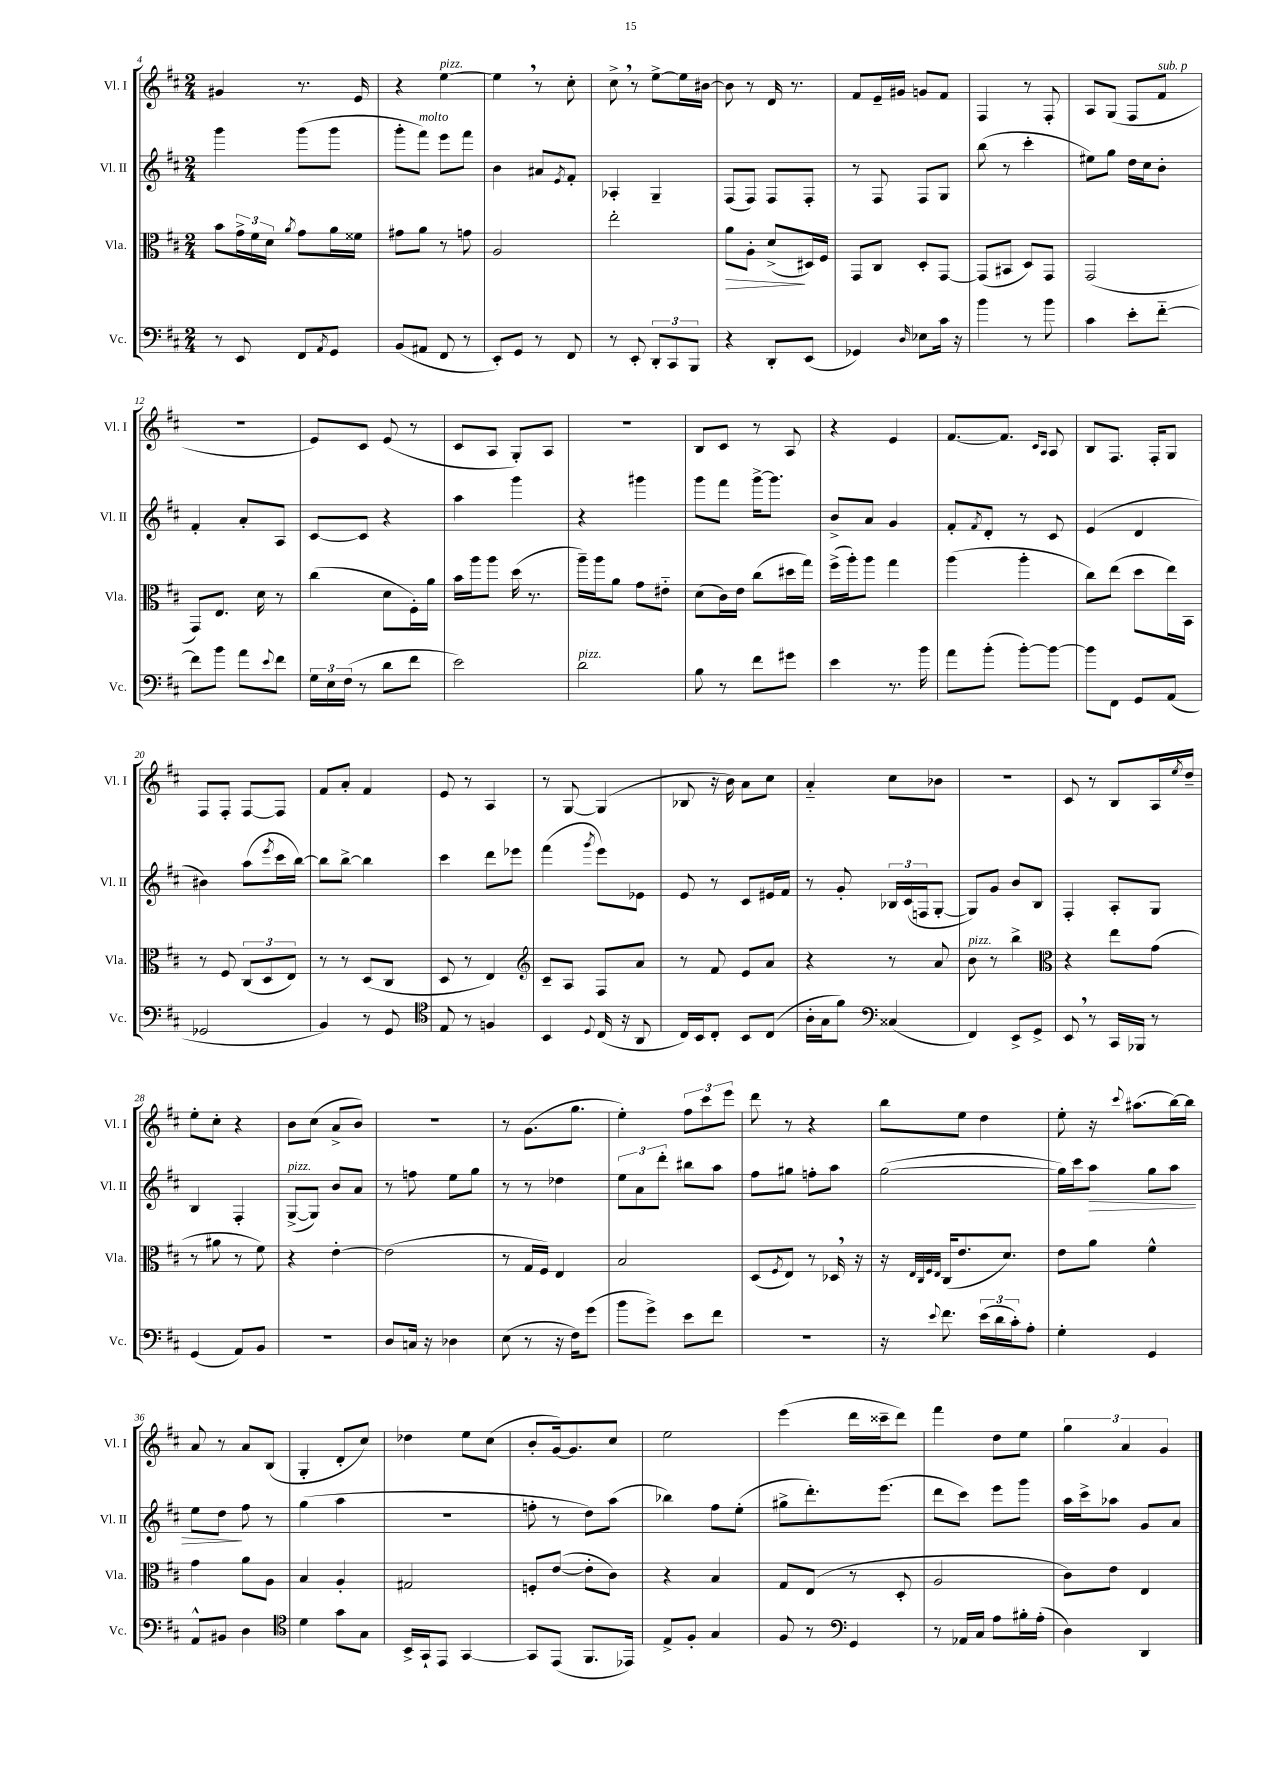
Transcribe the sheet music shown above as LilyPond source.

<<
\new StaffGroup <<
\new Staff = "s0" \with { instrumentName = "Vl. I" shortInstrumentName = "Vl. I" } {
    \clef treble \key d \major \numericTimeSignature \time 2/4
    gis'4 r8. e'16 |
    r4 e''4~^\markup { \italic "pizz." } |
    e''4 \breathe r8 cis''8-. |
    cis''8-> \breathe r8 e''8~-> e''16 bis'16~ |
    bis'8 r8 d'16 r8. |
    fis'8 e'16-- gis'16 g'8 fis'8 |
    fis4 r8 fis8-. |
    a8 g8( fis8 fis'8^\markup { \italic "sub. p" } |
    R2 |
    e'8) cis'8 e'8( r8 |
    cis'8 a8 g8-.) a8 |
    R2 |
    b8 cis'8 r8 a8 |
    r4 e'4 |
    fis'8.~ fis'8. \grace { cis'16 a16 } a8 |
    b8 fis8. fis16-. g8 |
    fis8 fis8-. fis8~ fis8 |
    fis'8 a'8-. fis'4 |
    e'8 r8 a4 |
    r8 g8~ g4( |
    bes8 r16 b'16) a'8 cis''8 |
    a'4-_ cis''8 bes'8 |
    r2 |
    cis'8 r8 b8 a16 \acciaccatura { e''8 } d''16-- |
    e''8-. cis''8-. r4 |
    b'8 cis''8( a'8-> b'8) |
    r2 |
    r8 g'8.( g''8. |
    e''4-.) \tuplet 3/2 { fis''8 cis'''8 e'''8 } |
    d'''8 r8 r4 |
    b''8 e''8 d''4 |
    e''8-. r16 \appoggiatura { cis'''8 } ais''8.( b''16~) b''16 |
    a'8 r8 a'8 b8( |
    g4-. d'8-. cis''8) |
    des''4 e''8 cis''8( |
    b'8-. g'16~) g'8. cis''8 |
    e''2 |
    e'''4( d'''16 cisis'''16-- d'''8) |
    fis'''4 d''8 e''8 |
    \tuplet 3/2 { g''4 a'4 g'4 } \bar "|." |
}
\new Staff = "s1" \with { instrumentName = "Vl. II" shortInstrumentName = "Vl. II" } {
    \clef treble \key d \major \numericTimeSignature \time 2/4
    g'''4 g'''8( g'''8 |
    g'''8-. fis'''8^\markup { \italic "molto" }) e'''8 fis'''8 |
    b'4 ais'8 \acciaccatura { e'8 } fis'8-. |
    aes4-. g4-- |
    fis8( fis8) fis8 fis8-. |
    r8 fis8 fis8 g8 |
    b''8( r8 cis'''4-. |
    eis''8) g''8 d''16 cis''16 b'8-. |
    fis'4-. a'8-. a8 |
    cis'8~ cis'8 r4 |
    a''4 g'''4 |
    r4 gis'''4 |
    g'''8 fis'''8 g'''16~-> g'''8. |
    b'8-> a'8 g'4 |
    fis'8-. \acciaccatura { fis'8 } d'8-. r8 cis'8 |
    e'4( d'4 |
    bis'4) a''8( \acciaccatura { e'''8 } cis'''16 b''16~) |
    b''8 b''8~-> b''4 |
    cis'''4 d'''8 ees'''8 |
    fis'''4( \acciaccatura { g'''8 } e'''8) ees'8 |
    e'8 r8 cis'8 eis'16 fis'16 |
    r8 g'8-. \tuplet 3/2 { bes16 cis'16( f16 } g8~-. |
    g8) g'8 b'8 b8 |
    fis4-. a8-. g8 |
    b4 fis4-. |
    g8~->^\markup { \italic "pizz." }( g8) b'8 a'8 |
    r8 f''8 e''8 g''8 |
    r8 r8 des''4 |
    \tuplet 3/2 { e''8 a'8 d'''8-. } bis''8 a''8 |
    fis''8 gis''8 f''8-. a''8 |
    g''2~( |
    g''16) cis'''16 a''8\> g''8 a''8 |
    e''8 d''8\! fis''8 r8 |
    g''4( a''4 |
    R2 |
    f''8-. r8 d''8) a''8( |
    bes''4) fis''8 e''8-.( |
    gis''8-> d'''8.-.) e'''8.( |
    d'''8 cis'''8) e'''8 g'''8 |
    a''16 cis'''16-> aes''8 g'8 a'8 \bar "|." |
}
\new Staff = "s2" \with { instrumentName = "Vla." shortInstrumentName = "Vla." } {
    \clef alto \key d \major \numericTimeSignature \time 2/4
    b'8 \tuplet 3/2 { g'16-> fis'16 d'16 } \acciaccatura { a'8 } g'8 a'16 fisis'16 |
    gis'8 a'8 r8 g'8 |
    a2 |
    e''2-. |
    a'8\> a8-. d'8->\!( dis16) fis16 |
    g,8 cis8 d8-. g,8~ |
    g,8( bis,8 d8) g,8 |
    g,2( |
    g,8) e8. d'16 r8 |
    cis''4( d'8 fis16-.) a'16 |
    b'16 a''16 a''8 d''16( r8. |
    a''16--) a''16 a'8 g'8 eis'8-_ |
    d'8( cis'16) e'16 cis''8( dis''16 g''16) |
    fis''16->( a''16-.) a''8 g''4 |
    a''4( a''4-. |
    cis''8) e''8( d''8 e''16) b,16 |
    r8 fis8 \tuplet 3/2 { cis8( d8 e8) } |
    r8 r8 d8( cis8 |
    d8 r8 e4) |
    \clef treble cis'8-- a8 fis8 a'8 |
    r8 fis'8 e'8 a'8 |
    r4 r8 a'8 |
    b'8^\markup { \italic "pizz." } r8 b''4-> |
    \clef alto r4 e''8 g'8( |
    r8 ais'8 r8 fis'8) |
    r4 e'4~-. |
    e'2( |
    r8 g16 fis16) e4 |
    b2 |
    d8( \acciaccatura { fis8 } e8) r8 des16 \breathe r16 |
    r16 \grace { e32 cis32 fis32 e32 } cis16( e'8. d'8.) |
    e'8 a'8 fis'4-^ |
    g'4 a'8 a8 |
    b4 a4-. |
    gis2 |
    f8-. e'8~( e'8-. cis'8) |
    r4 b4 |
    g8 e8( r8 d8-. |
    a2 |
    cis'8) e'8 e4 \bar "|." |
}
\new Staff = "s3" \with { instrumentName = "Vc." shortInstrumentName = "Vc." } {
    \clef bass \key d \major \numericTimeSignature \time 2/4
    r8 e,8 fis,8 \acciaccatura { a,8 } g,8 |
    b,8( ais,8 fis,8 r8 |
    e,8-.) g,8 r8 fis,8 |
    r8 e,8-. \tuplet 3/2 { d,8-. cis,8 b,,8 } |
    r4 d,8-. e,8( |
    ges,4) \grace { d16 } ees8 cis'16 r16 |
    b'4 r8 b'8 |
    cis'4 e'8-. fis'8~-_ |
    fis'8 b'8 a'8 \appoggiatura { e'8 } fis'8 |
    \tuplet 3/2 { g16 e16 fis16( } r8 d'8 fis'8 |
    e'2) |
    d'2^\markup { \italic "pizz." } |
    b8 r8 fis'8 gis'8 |
    e'4 r8. b'16 |
    a'8 b'8-.( b'8~-.) b'8~ |
    b'8 fis,8 g,8 a,8( |
    ges,2 |
    b,4) r8 g,8 |
    \clef tenor e8 r8 f4 |
    b,4 \appoggiatura { d8 } cis16( r16 a,8 |
    cis16) b,16 cis8-. b,8 cis8( |
    a16-. g16 fis'8) \clef bass cisis4( |
    fis,4) e,8-> g,8-> |
    e,8 \breathe r8 cis,16 bes,,16 r8 |
    g,4( a,8) b,8 |
    R2 |
    d8 c16 r16 des4 |
    e8( r8 r16 fis16) g'8( |
    b'8 g'8->) e'8 fis'8 |
    R2 |
    r16 \appoggiatura { e'8 } fis'8. \tuplet 3/2 { e'16( d'16 cis'16-.) } a8-. |
    g4-. g,4 |
    a,8-^ bis,8 d4 |
    \clef tenor d'4 g'8 g8 |
    b,16-> g,16-! e,8 g,4~ |
    g,8 e,8( fis,8. ees,16) |
    e8-> fis8-. g4 |
    fis8 r8 \clef bass g,4 |
    r8 aes,16 cis16 a8 bis16-. a16-.( |
    d4) d,4 \bar "|." |
}
>>
>>
\layout { \context { \Score currentBarNumber = #4 } }
